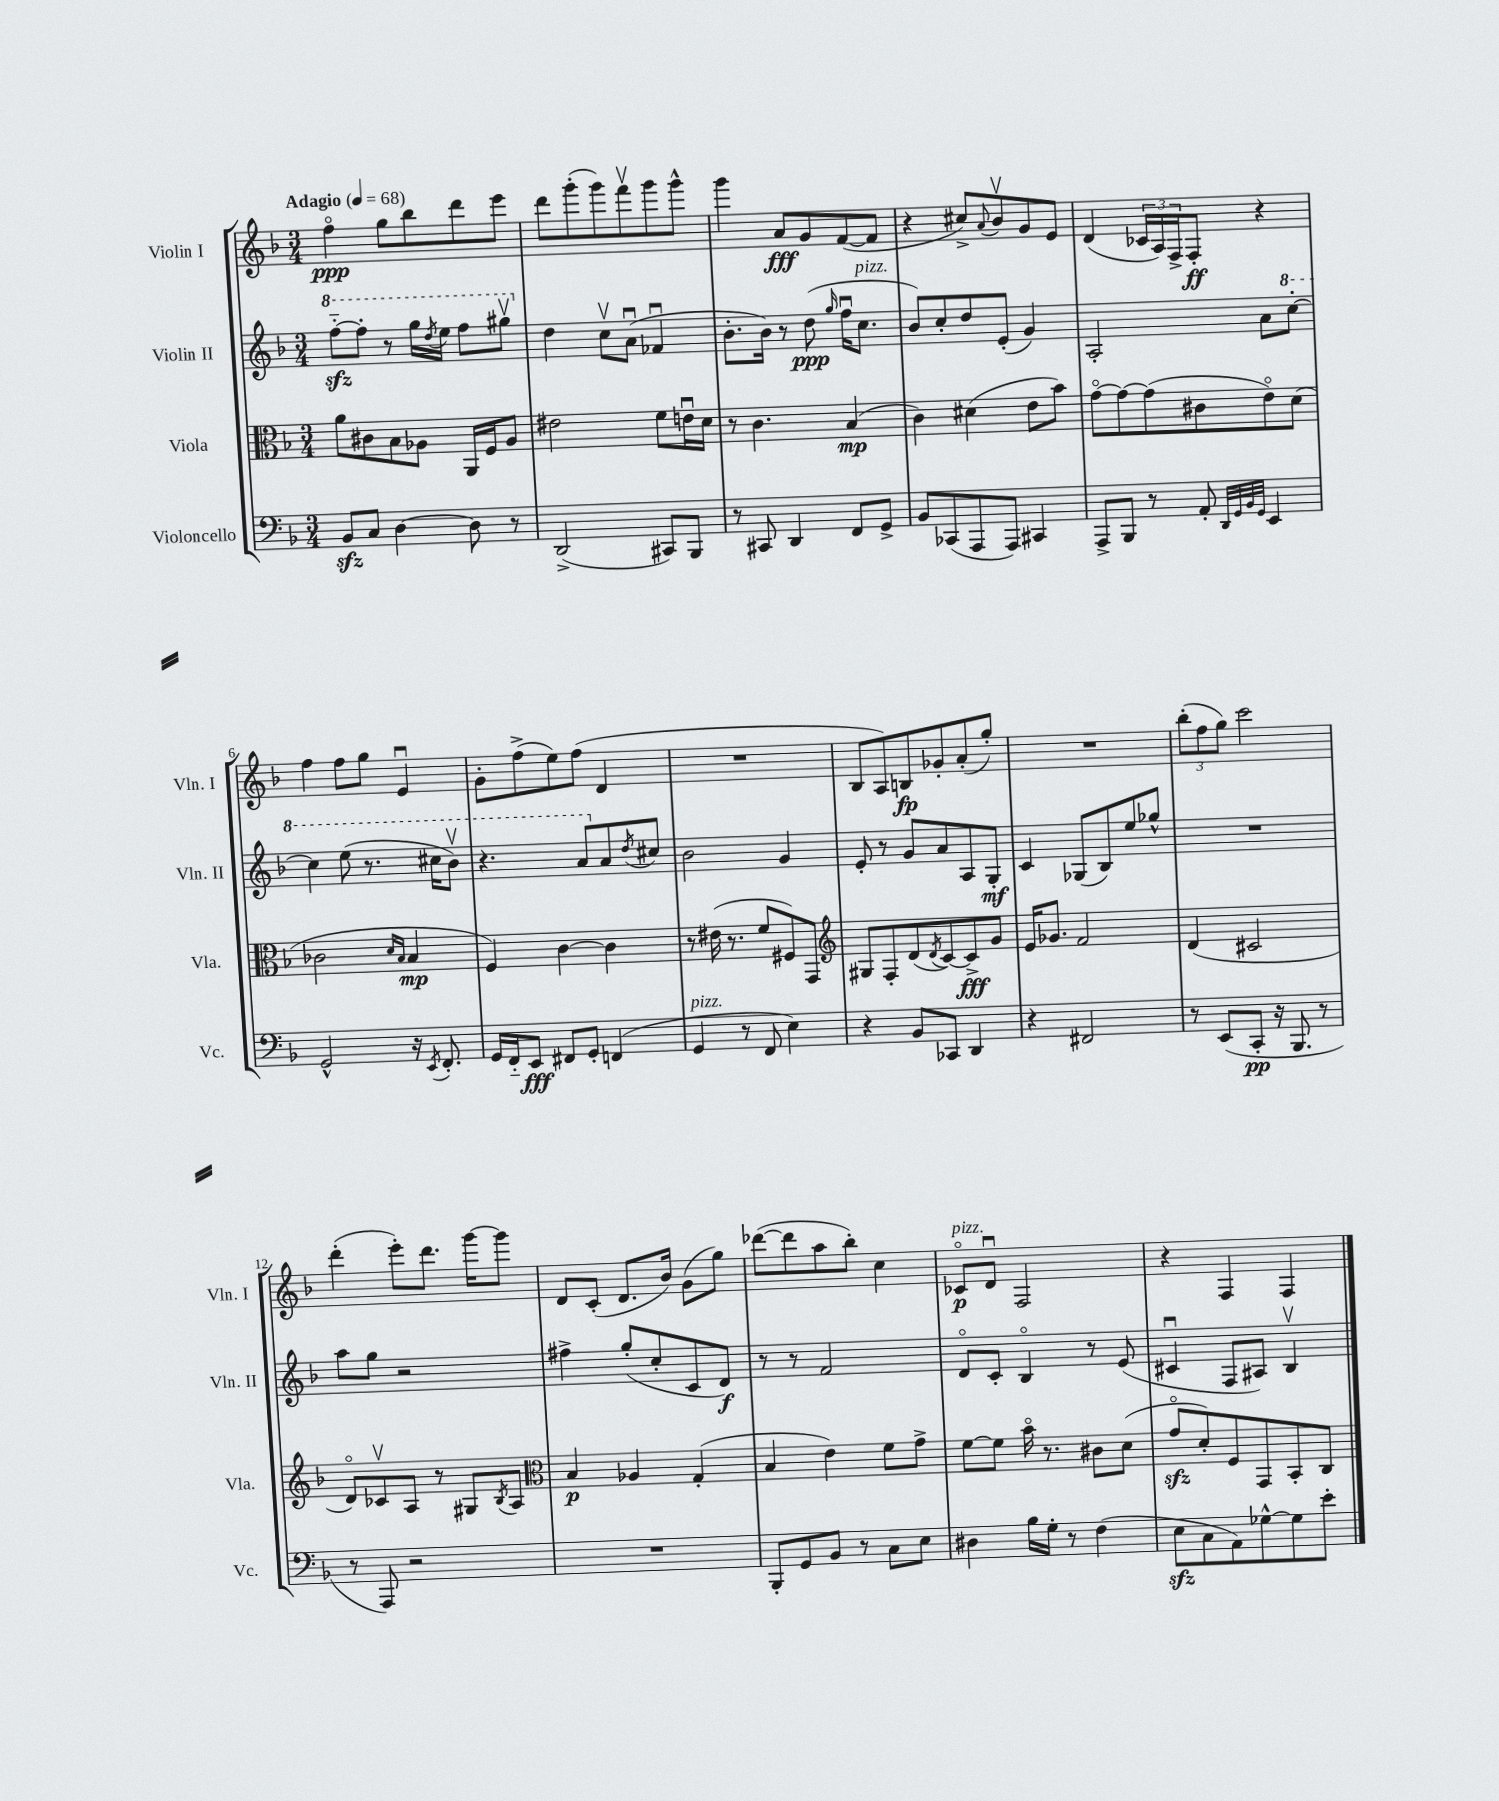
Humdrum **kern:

**kern	**dynam	**kern	**dynam	**kern	**dynam	**kern	**dynam
*part4	*part4	*part3	*part3	*part2	*part2	*part1	*part1
*staff4	*staff4	*staff3	*staff3	*staff2	*staff2	*staff1	*staff1
*I"Violoncello	*	*I"Viola	*	*I"Violin II	*	*I"Violin I	*
*I'Vc.	*	*I'Vla.	*	*I'Vln. II	*	*I'Vln. I	*
*clefF4	*	*clefC3	*	*clefG2	*	*clefG2	*
*k[b-]	*	*k[b-]	*	*k[b-]	*	*k[b-]	*
*M3/4	*	*M3/4	*	*M3/4	*	*M3/4	*
*MM68	*	*MM68	*	*MM68	*	*MM68	*
*	*	*	*	*8va	*	*	*
=1	=1	=1	=1	=1	=1	=1	=1
!	!	!	!	!	!	!LO:TX:a:B:t=Adagio	!
8BB-zz/L	.	8a\L	.	[8fffzz\L	.	4ff\	ppp
8C/J	.	8c#X\	.	8fff'\J]	.	.	.
[4D\	.	8B-\	.	8r	.	8gg\L	.
.	.	8A-X\J	.	16ggg\LL	.	8bb-\	.
.	.	.	.	8qddd/	.	.	.
.	.	.	.	16eee\JJ	.	.	.
8D\]	.	16AA/LL	.	8fff\L	.	8ddd\	.
.	.	16F/J	.	.	.	.	.
8r	.	8A-/J	.	8ggg#Xv\J	.	8eee\J	.
=2	=2	=2	=2	=2	=2	=2	=2
*	*	*	*	*X8va	*	*	*
(2DD^/	.	2e#X\	.	4dd\	.	8ddd\L	.
.	.	.	.	.	.	(8ggg'\	.
.	.	.	.	8ccv\L	.	8ggg\)	.
.	.	.	.	(8au\J	.	8fffv\	.
8CC#X/L)	.	8f\L	.	4f-Xu/	.	8ggg\	.
8BBB-/J	.	16enu\L	.	.	.	8ggg^^\J	.
.	.	16d\JJ	.	.	.	.	.
=3	=3	=3	=3	=3	=3	=3	=3
8r	.	8r	.	8.b-'\L	.	4ggg\	.
8CC#X/	.	4.c\	.	.	.	.	.
.	.	.	.	16b-\Jk)	.	.	.
4DD/	.	.	.	8r	.	8a/L	fff
.	.	.	.	(8dd\	ppp	8g/	.
.	.	.	.	16qqgg/	.	.	.
8FF/L	.	(4B-/	mp	16ffu\KL	.	([8f/	.
!	!	!	!	!LO:TX:a:i:t=pizz.	!	!	!
.	.	.	.	8.cc\J	.	.	.
8GG^/J	.	.	.	.	.	8f/J]	.
=4	=4	=4	=4	=4	=4	=4	=4
8BB-/L	.	4c\)	.	8b-/L)	.	4r	.
(8CC-X/	.	.	.	8cc'/	.	.	.
8AAA/	.	(4d#X\	.	8dd/	.	8cc#X^/L)	.
.	.	.	.	.	.	8qqa/	.
8AAA/J)	.	.	.	(8e'/J	.	8b-v/	.
4CC#X/	.	8e\L	.	4g/)	.	8g/	.
.	.	8b-\J)	.	.	.	8e/J	.
=5	=5	=5	=5	=5	=5	=5	=5
8AAA^/L	.	[8g\L	.	2A'/	.	(4d/	.
8BBB-/J	.	8g\_	.	.	.	.	.
8r	.	(8g\]	.	.	.	24c-X/LL	.
.	.	.	.	.	.	24A/)	.
.	.	.	.	.	.	24F^/J	.
8AA'/	.	8c#X\	.	.	.	8F'/J	ff
32qqDD/LLL	.	.	.	.	.	.	.
32qqGG/	.	.	.	.	.	.	.
32qqBB-/	.	.	.	.	.	.	.
32qqGG/JJJ	.	.	.	.	.	.	.
4EE/	.	8e\)	.	8a\L	.	4r	.
*	*	*	*	*8va	*	*	*
.	.	(8d\J	.	[8ccc'\J	.	.	.
!!LO:LB:g=z
=6	=6	=6	=6	=6	=6	=6	=6
2GG^^/	.	2c-X\	.	4ccc\]	.	4ff\	.
.	.	.	.	(8eee\	.	8ff\L	.
.	.	.	.	8.r	.	8gg\J	.
.	.	16qqd/LL	.	.	.	.	.
.	.	16qqB-/JJ	.	.	.	.	.
16r	.	4B-/	mp	.	.	4eu/	.
8qEE/	.	.	.	.	.	.	.
8.FF'/	.	.	.	16ccc#X\KL	.	.	.
.	.	.	.	8bb-v\J)	.	.	.
=7	=7	=7	=7	=7	=7	=7	=7
16GG/LL	.	4F/)	.	4.r	.	8g'\L	.
16FF/J	.	.	.	.	.	.	.
8EE/J	fff	.	.	.	.	(8ff^\	.
8FF#X/L	.	[4c\	.	.	.	8ee\)	.
8GG'/J	.	.	.	8aa/L	.	(8ff\J	.
*	*	*	*	*X8va	*	*	*
(4FFn/	.	4c\]	.	8a/	.	4d/	.
.	.	.	.	8qdd/	.	.	.
.	.	.	.	8cc#X/J	.	.	.
=8	=8	=8	=8	=8	=8	=8	=8
!LO:TX:a:i:t=pizz.	!	!	!	!	!	!	!
4GG/	.	8r	.	2b-\	.	2.r	.
.	.	(16e#X\	.	.	.	.	.
.	.	8.r	.	.	.	.	.
8r	.	.	.	.	.	.	.
8FF/	.	8f/L	.	.	.	.	.
4E\)	.	8F#X/)	.	4g/	.	.	.
.	.	8GG/J	.	.	.	.	.
=9	=9	=9	=9	=9	=9	=9	=9
*	*	*clefG2	*	*	*	*	*
4r	.	8G#X/L	.	8e'/	.	8B-/L	.
.	.	8F'/	.	8r	.	8A/)	.
8BB-/L	.	(8d/	.	8g/L	.	8Bn/	fp
.	.	8qd/	.	.	.	.	.
8CC-X/J	.	[8c/)	.	8a/	.	8g-X'/	.
4DD/	.	8c^/]	fff	8A/	.	(8a'/	.
.	.	8g/J	.	8G'/J	mf	8gg'/J)	.
=10	=10	=10	=10	=10	=10	=10	=10
4r	.	16e/KL	.	4c/	.	2.r	.
.	.	8.g-X/J	.	.	.	.	.
2FF#X/	.	2f/	.	(8G-X/L	.	.	.
.	.	.	.	8B-/)	.	.	.
.	.	.	.	8ee/	.	.	.
.	.	.	.	8gg-X^^/J	.	.	.
=11	=11	=11	=11	=11	=11	=11	=11
8r	.	(4d/	.	2.r	.	(12bb-'\L	.
.	.	.	.	.	.	12ff\	.
(8EE/L	.	.	.	.	.	.	.
.	.	.	.	.	.	12gg\J)	.
8CC'/J	pp	2c#X/	.	.	.	2ccc\	.
16r	.	.	.	.	.	.	.
8.BBB-/	.	.	.	.	.	.	.
8r	.	.	.	.	.	.	.
!!LO:LB:g=z
=12	=12	=12	=12	=12	=12	=12	=12
8r	.	8d/L)	.	8aa\L	.	(4ddd'\	.
8AAA/)	.	8c-Xv/	.	8gg\J	.	.	.
2r	.	8A/J	.	2r	.	8eee'\L)	.
.	.	8r	.	.	.	8.ddd\J	.
.	.	8G#X/L	.	.	.	.	.
.	.	.	.	.	.	[16ggg\KL	.
.	.	8qB-/	.	.	.	.	.
.	.	8A/J	.	.	.	8ggg\J]	.
=13	=13	=13	=13	=13	=13	=13	=13
*	*	*clefC3	*	*	*	*	*
2.r	.	4B-/	p	4ff#X^\	.	8d/L	.
.	.	.	.	.	.	(8c'/J	.
.	.	4A-X/	.	(8gg'/L	.	8.d/L	.
.	.	.	.	8cc'/	.	.	.
.	.	.	.	.	.	16b-/Jk)	.
.	.	(4G'/	.	8c/	.	(8g\L	.
.	.	.	.	8d/J)	f	8gg\J)	.
=14	=14	=14	=14	=14	=14	=14	=14
8BBB-'/L	.	4B-/	.	8r	.	([8ddd-X\L	.
8GG/	.	.	.	8r	.	8ddd-\]	.
8BB-/J	.	4e\)	.	2f/	.	8aa\	.
8r	.	.	.	.	.	8bb-'\J)	.
8C\L	.	8f\L	.	.	.	4cc\	.
8E\J	.	8g^\J	.	.	.	.	.
=15	=15	=15	=15	=15	=15	=15	=15
!	!	!	!	!	!	!LO:TX:a:i:t=pizz.	!
4D#X\	.	[8f\L	.	8d/L	.	8c-X/L	p
.	.	8f\J]	.	8c'/J	.	8du/J	.
16B-\LL	.	16b-\	.	4B-/	.	2F/	.
16G'\JJ	.	8.r	.	.	.	.	.
8r	.	.	.	.	.	.	.
(4F\	.	8c#X\L	.	8r	.	.	.
.	.	(8d\J	.	(8e/	.	.	.
=16	=16	=16	=16	=16	=16	=16	=16
8Ezz\L	.	8gzz/L	.	4c#Xu/	.	4r	.
8C\	.	8d'/)	.	.	.	.	.
8AA\)	.	8F/	.	8F/L	.	4F/	.
[8G-X^^\	.	8GG/	.	8A#X/J)	.	.	.
8G-\]	.	8BB-'/	.	4B-v/	.	4F/	.
8e'\J	.	8C/J	.	.	.	.	.
==	==	==	==	==	==	==	==
*-	*-	*-	*-	*-	*-	*-	*-
